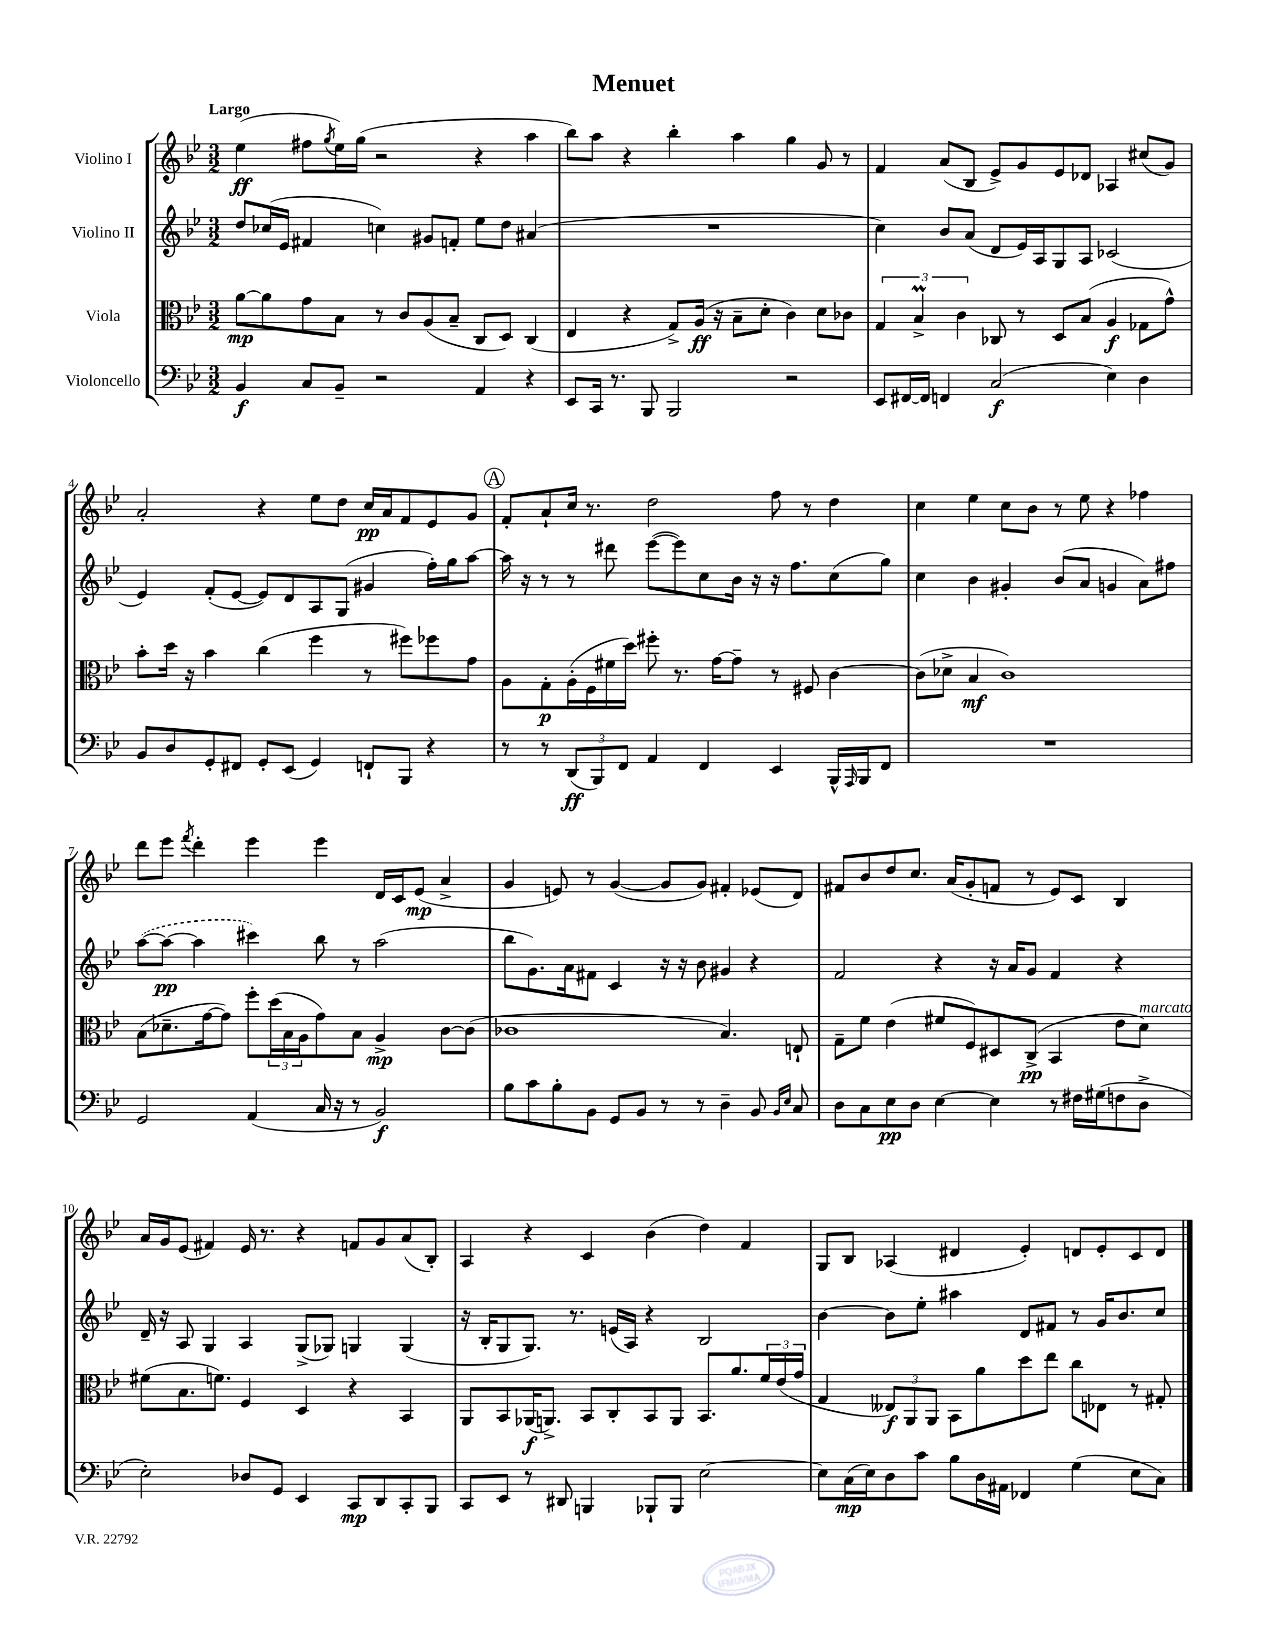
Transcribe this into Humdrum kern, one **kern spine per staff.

**kern	**kern	**kern	**kern
*staff4	*staff3	*staff2	*staff1
*clefF4	*clefC3	*clefG2	*clefG2
*k[b-e-]	*k[b-e-]	*k[b-e-]	*k[b-e-]
*M3/2	*M3/2	*M3/2	*M3/2
4BB-/	[8a\L	8dd/L	(4ee-\
.	8a\]	(16cc-/L	.
.	.	16e-/JJ	.
8C/L	8g\	4f#/	8ff#\L
.	.	.	8qgg/
8BB-~/J	8B-\J	.	16ee-\L)
.	.	.	(16gg\JJ
2r	8r	4cc\)	2r
.	8c/L	.	.
.	(8A/	8g#/L	.
.	8B-~/J	8f'/J	.
4AA/	8C/L	8ee-\L	4r
.	8D/J)	8dd\J	.
4r	(4C/	(4a#/	4aa\
=	=	=	=
8EE-/L	4E-/	1.r	8bb-\L)
16CC/Jk	.	.	8aa\J
8.r	.	.	.
.	4r	.	4r
8BBB-/	.	.	.
2BBB-/	8G^/L)	.	4bb-'\
.	(16A/Jk	.	.
.	16r	.	.
.	8B-~\L	.	4aa\
.	8d'\J	.	.
2r	4c\)	.	4gg\
.	8d\L	.	8g/
.	8c-\J	.	8r
=	=	=	=
8EE-/L	6G/	4cc\)	4f/
[16FF#/L	.	.	.
.	6B-^/	.	.
16FF#/]JJ	.	.	.
4FF/	.	8b-/L	(8a/L
.	6c\	.	.
.	.	(8a/J	8B-/J
(2C/	8C-/	8d/L	8e-^/L)
.	8r	16e-/L)	8g/
.	.	16A/J	.
.	8D/L	8G/	8e-/
.	(8B-/J	8A/J	8d-/J
4E-\)	4A/	(2c-/	4A-/
4D\	8G-\L	.	(8cc#/L
.	8g^^\J)	.	8g/J)
=	=	=	=
8BB-/L	8b-'\L	4e-/)	2a'/
8D/	16dd\Jk	.	.
.	16r	.	.
8GG'/	4b-\	(8f'/L	.
8FF#/J	.	[8e-/J	.
8GG'/L	(4cc\	8e-/]L)	4r
(8EE-/J	.	8d/	.
4GG/)	4ff\	8A/	8ee-\L
.	.	(8G/J	8dd\J
8FF`/L	8r	4g#/	16cc/LL
.	.	.	16a/J
8BBB-/J	8ff#\L)	.	8f/
4r	8ff-\	16ff'\LL)	8e-/
.	.	16gg\J	.
.	8g\J	[8aa\J	8g/J
=	=	=	=
8r	8A\L	16aa\]	8f'/L
.	.	16r	.
8r	8G'\	8r	8a`/
(12DD/L	(16A'\L	8r	16cc/Jk
.	16F\	.	8.r
12BBB-/)	.	.	.
.	16f#\	8ddd#\	.
12FF/J	.	.	.
.	16dd\JJ)	.	.
4AA/	8ff#'\	([8eee-\L	2dd\
.	8.r	8eee-\])	.
4FF/	.	8cc\	.
.	[16g\LK	.	.
.	8g~\]J	16b-\Jk	.
.	.	16r	.
4EE-/	8r	16r	8ff\
.	.	8.ff\L	.
.	8F#/	.	8r
16BBB-^^/LL	[4c\	(8cc\	4dd\
16qqAAA/	.	.	.
16BBB-/J	.	.	.
8FF/J	.	8gg\J)	.
=	=	=	=
1.r	(8c\]L	4cc\	4cc\
.	8d-^\J	.	.
.	4B-/	4b-\	4ee-\
.	1c)	4g#'/	8cc\L
.	.	.	8b-\J
.	.	(8b-/L	8r
.	.	8a/J	8ee-\
.	.	4g/	4r
.	.	8a\L)	4ff-\
.	.	8ff#\J	.
=	=	=	=
2GG/	(8B-\L	([8aa\L	8ddd\L
.	8.d-~\	8aa\_J	8eee-\J
.	.	.	8qfff/
.	.	4aa\]	4ddd'\
.	[16g\k	.	.
.	8g\]J)	.	.
(4AA/	8ff'\L	4ccc#\)	4eee-\
.	(24dd\L	.	.
.	24B-\	.	.
.	24A\J	.	.
16C/	8g\)	8bb-\	4eee-\
16r	.	.	.
8r	8B-\J	8r	.
2BB-/)	4A^/	(2aa\	16d/LL
.	.	.	16c/J
.	.	.	(8e-/J
.	[8c\L	.	4a^/
.	(8c\]J	.	.
=	=	=	=
8B-\L	1c-	8bb-\L	4g/
8c\	.	8.g\)	.
8B-'\	.	.	8e/)
.	.	16a\k	.
8BB-\J	.	8f#\J	8r
8GG/L	.	4c/	([4g/
8BB-/J	.	.	.
8r	.	16r	8g/]L
.	.	16r	.
8r	.	8b-\	8g/J)
4D~\	4.B-/)	4g#/	4f#'/
8BB-/	.	4r	(8e-/L
16qqBB-/LL	.	.	.
16qqE-/JJ	.	.	.
8C/	8E`/	.	8d/J)
=	=	=	=
8D\L	8G~\L	2f/	8f#/L
8C\	8f\J	.	8b-/
8E-\	(4e-\	.	8dd/
8D\J	.	.	8.cc/J
[4E-\	8f#/L	4r	.
.	.	.	(16a/LK
.	8F/)	.	8g'/
4E-\]	8D#/	16r	8f/J
.	.	16a/LK	.
.	(8C^/J	8g/J	8r
8r	4BB-/	4f/	8e-/L)
16F#\LL	.	.	8c/J
(16G#\J	.	.	.
8F\	8e-\L	4r	4B-/
8D^\J	8d\J)	.	.
=	=	=	=
2E-'\)	(8f#\L	16d~/	16a/LL
.	.	16r	16g/J
.	8.B-\	8A/	(8e-/J
.	.	4G/	4f#/)
.	8.f\J)	.	.
8D-/L	4F/	4A/	16e-/
.	.	.	8.r
8GG/J	.	.	.
4EE-/	4D/	(8G^/L	4r
.	.	8G-/J)	.
8CC/L	4r	4G/	8f/L
8DD/	.	.	8g/
8CC'/	4BB-/	(4G/	(8a/
8BBB-/J	.	.	8B-'/J)
=	=	=	=
8CC/L	8AA/L	16r	4A/
.	.	16B-'/LK	.
8EE-/J	8BB-/	8G/	.
8r	(16AA-/K	8.G/J)	4r
.	8.AA^/J)	.	.
8DD#/	.	.	.
.	.	8.r	.
4BBB/	8BB-/L	.	4c/
.	8C'/	(16e/LL	.
.	.	16A/JJ)	.
8BBB-`/L	8BB-/	4r	(4b-\
8BBB-/J	8AA/J	.	.
[2E-\	8.BB-/L	2B-/	4dd\)
.	8.a/	.	.
.	.	.	4f/
.	24f/L	.	.
.	(24e-/	.	.
.	24g/JJ	.	.
=	=	=	=
8E-\]L	4G/	[4b-\	8G/L
(16C\L	.	.	8B-/J
16E-\J)	.	.	.
8D\	12E--/L)	8b-\]L	(4A-/
.	12AA/	.	.
8c\J	.	8ee-'\J	.
.	12AA/J	.	.
8B-\L	8BB-\L	4aa#\	4d#/
16D\L	8a\	.	.
16AA#\JJ	.	.	.
4FF-/	8dd\	8d/L	4e-'/)
.	8ee-\J	8f#/J	.
(4G\	8cc\L	8r	8d/L
.	8E-\J	16g/LK	8e-'/
.	.	8.b-/	.
8E-\L	8r	.	8c/
8C\J)	8G#'/	8cc/J	8d/J
==	==	==	==
*-	*-	*-	*-
